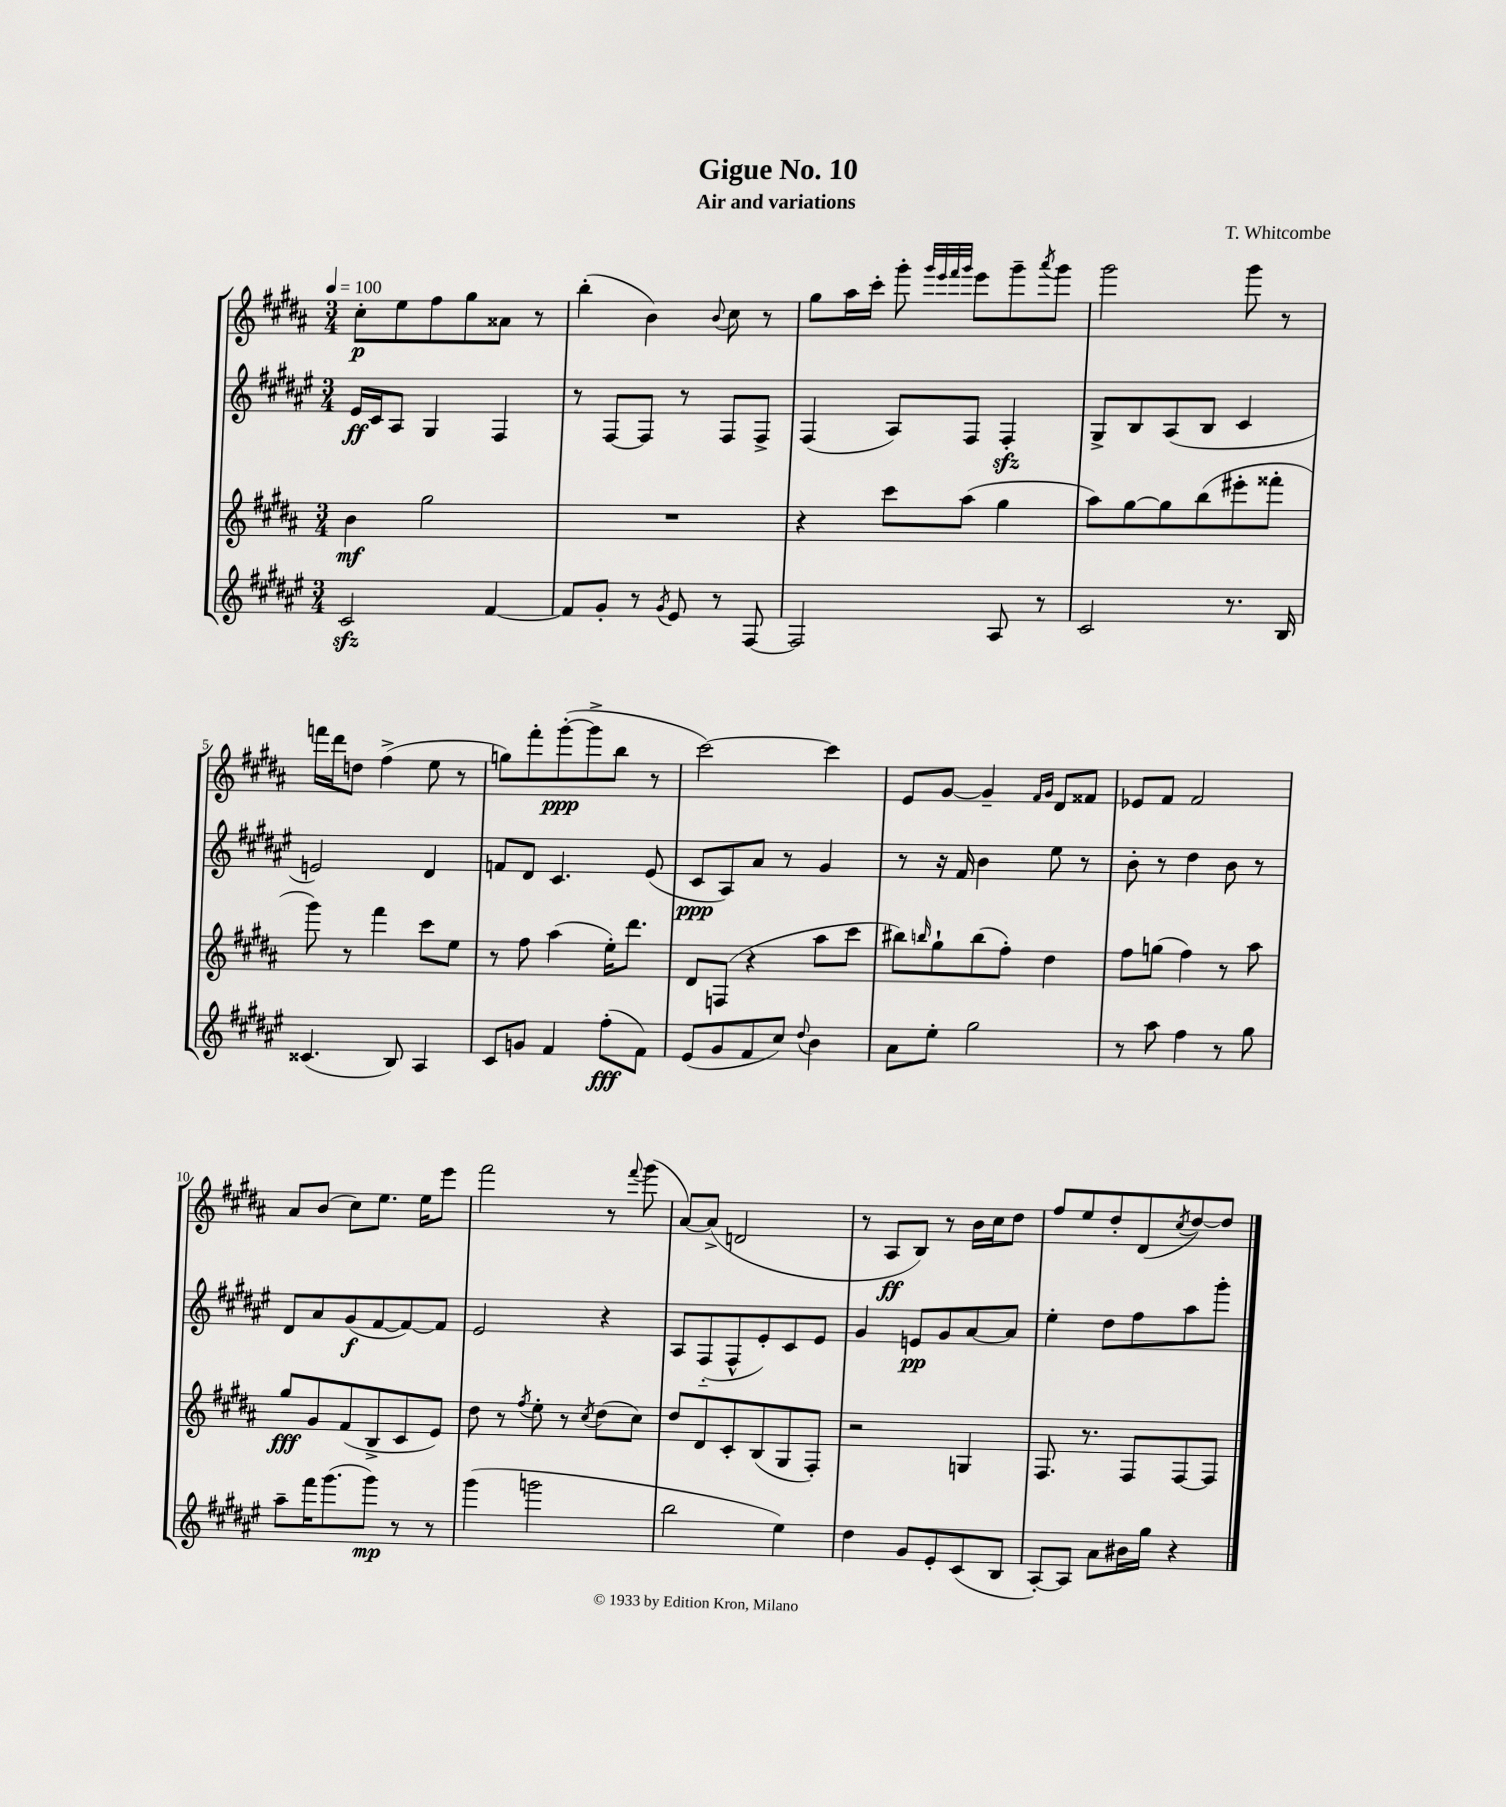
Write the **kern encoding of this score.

**kern	**kern	**kern	**kern
*staff4	*staff3	*staff2	*staff1
*clefG2	*clefG2	*clefG2	*clefG2
*k[f#c#g#d#a#e#]	*k[f#c#g#d#a#]	*k[f#c#g#d#a#e#]	*k[f#c#g#d#a#]
*M3/4	*M3/4	*M3/4	*M3/4
*MM100	*MM100	*MM100	*MM100
2c#	4b	16e#	8cc#'
.	.	16c#	.
.	.	8A#	8ee
.	2gg#	4G#	8ff#
.	.	.	8gg#
[4f#	.	4F#	8a##
.	.	.	8r
=	=	=	=
8f#]	2.r	8r	(4bb'
8g#'	.	[8F#	.
8r	.	8F#]	4b)
8qg#	.	.	.
8e#	.	8r	.
.	.	.	8qqb
8r	.	8F#	8cc#
[8F#	.	8F#^	8r
=	=	=	=
2F#]	4r	(4F#	8gg#
.	.	.	16aa#
.	.	.	16ccc#'
.	8ccc#	8A#)	8ggg#'
.	.	.	32qqggg#
.	.	.	32qqeee
.	.	.	32qqfff#
.	.	.	32qqggg#
.	(8aa#	8F#	8eee
8A#	4gg#	4F#'	8ggg#~
.	.	.	8qaaa#
8r	.	.	8ggg#
=	=	=	=
2c#	8aa#)	8G#^	2ggg#
.	[8gg#	8B	.
.	8gg#]	(8A#	.
.	(8bb	8B	.
8.r	8eee#'	4c#	8ggg#
.	8fff##'	.	8r
16B	.	.	.
=	=	=	=
(4.c##	8ggg#)	2e)	16fff
.	.	.	16ddd#
.	8r	.	8dd
.	4fff#	.	(4ff#^
8B)	.	.	.
4A#	8ccc#	4d#	8ee
.	8ee	.	8r
=	=	=	=
8c#	8r	8f	8gg)
8g	8ff#	8d#	8fff#'
4f#	(4aa#	4.c#	([8ggg#'
.	.	.	8ggg#^]
(8ff#'	16ee')	.	8bb
.	8.ddd#	.	.
8f#)	.	(8e#	8r
=	=	=	=
(8e#	8d#	8c#	[2ccc#)
8g#	(8F	8A#)	.
8f#	4r	8a#	.
8cc#)	.	8r	.
8qqdd#	.	.	.
4b	8aa#	4g#	4ccc#]
.	8ccc#	.	.
=	=	=	=
8a#	8bb#)	8r	8e
.	16qqbb	.	.
8ee#'	8gg#`	16r	[8g#
.	.	16f#	.
2gg#	(8bb	4b	4g#~]
.	8ff#')	.	.
.	.	.	16qqf#
.	.	.	16qqg#
.	4dd#	8ee#	8d#
.	.	8r	8f##
=	=	=	=
8r	8ff#	8b'	8e-
8aa#	(8gg	8r	8f#
4ff#	4ff#)	4dd#	2f#
8r	8r	8b	.
8gg#	8aa#	8r	.
=	=	=	=
8aa#~	8gg#	8d#	8a#
16fff#	8g#	8a#	(8b
(8.ggg#	.	.	.
.	(8f#	(8g#	8cc#)
8ggg#)	8B^	[8f#	8.ee
8r	8c#	8f#_)	.
.	.	.	16ee
8r	8e)	8f#]	8eee
=	=	=	=
(4ggg#	8dd#	2e#	2fff#
.	8r	.	.
.	8qff#	.	.
2ggg	8ee'	.	.
.	8r	.	.
.	8qcc#	.	.
.	(8dd#	4r	8r
.	.	.	8qqfff#
.	8cc#)	.	(8ggg#
=	=	=	=
2bb	8dd#	8A#	[8a#)
.	8d#	(8F#'~	(8a#^]
.	8c#'	8F#^^	2d
.	(8B	8e#')	.
4ee#)	8G#	8c#	.
.	8F#')	8e#	.
=	=	=	=
4dd#	2r	4g#	8r
.	.	.	8A#
8g#	.	8e	8B)
8e#'	.	8g#	8r
(8c#	4G	[8a#	16b
.	.	.	16cc#
8B	.	8a#]	8dd#
=	=	=	=
[8A#')	8.F#	4ee#'	8ff#
8A#]	.	.	8ee
.	8.r	.	.
8a#	.	8dd#	8dd#'
16b#	8F#	8ff#	(8d#
16gg#	.	.	.
.	.	.	8qcc#
4r	[8F#	8aa#	[8dd#)
.	8F#]	8ggg#'	8dd#]
==	==	==	==
*-	*-	*-	*-
